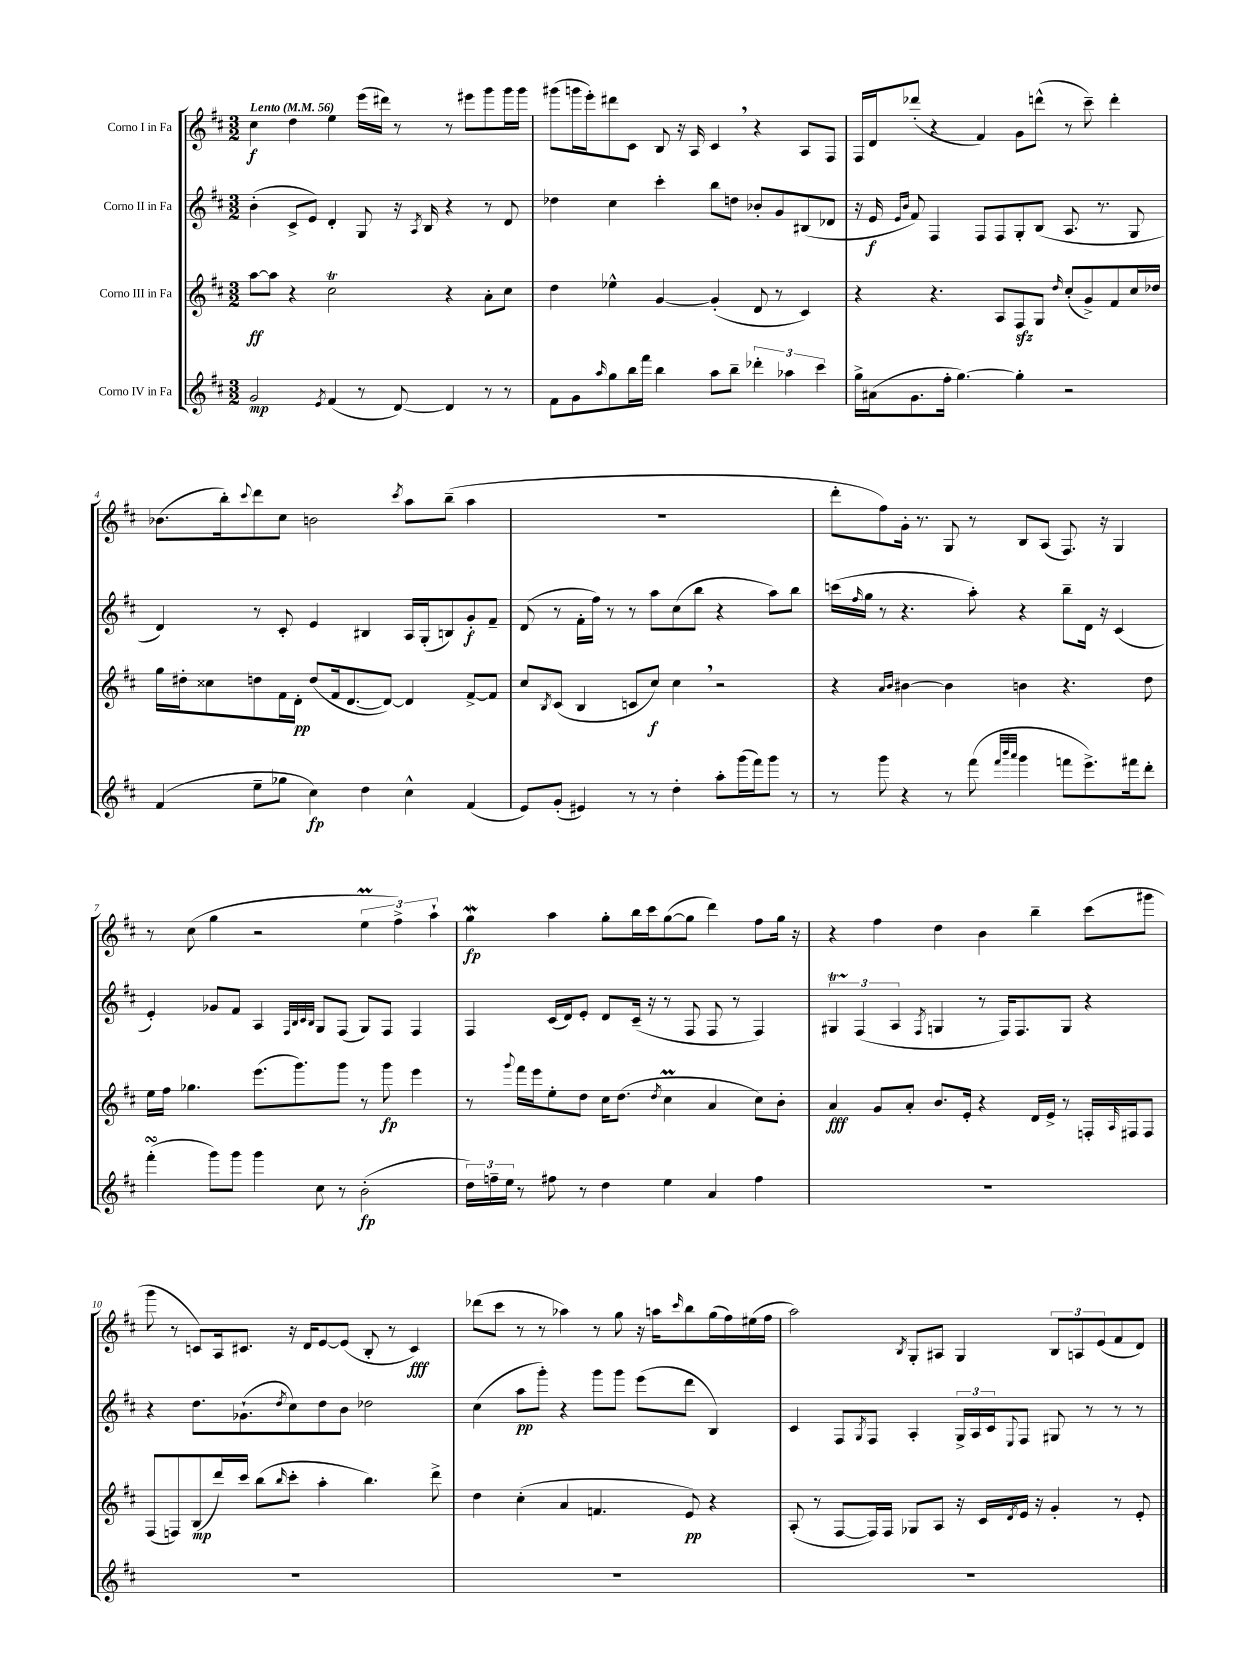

**kern	**kern	**kern	**kern
*staff4	*staff3	*staff2	*staff1
*clefG2	*clefG2	*clefG2	*clefG2
*k[f#c#]	*k[f#c#]	*k[f#c#]	*k[f#c#]
*M3/2	*M3/2	*M3/2	*M3/2
*MM56	*MM56	*MM56	*MM56
2g	[8aa	(4b'	4cc#
.	8aa]	.	.
.	4r	8c#^	4dd
.	.	8e)	.
8qe	.	.	.
(4f#	2cc#	4d'	4ee
8r	.	8G	(16eee
.	.	.	16ddd#)
[8d)	.	16r	8r
.	.	8qA	.
.	.	16B	.
4d]	4r	4r	8r
.	.	.	8eee#
8r	8a'	8r	8ggg
8r	8cc#	8d	16ggg
.	.	.	16ggg
=	=	=	=
8f#	4dd	4dd-	(8ggg#
8g	.	.	16ggg
.	.	.	16eee')
16qqaa	.	.	.
8gg	4ee-^^	4cc#	8ddd#
16bb	.	.	8c#
16fff#	.	.	.
4bb	[4g	4ccc#'	8B
.	.	.	16r
.	.	.	16A
8aa	(4g']	8bb	4c#
8bb~	.	8dd	.
6ddd-'	8d	8b-'	4r
.	8r	8g	.
6aa-	.	.	.
.	4c#)	(8B#	8A
6ccc#	.	.	.
.	.	8d-	8F#
=	=	=	=
16gg^	4r	16r	16F#
(16a#	.	16e	16d
.	.	16qqe	.
.	.	16qqb	.
8.g	.	8f#)	(8ddd-'
.	4.r	4F#	4r
16ff#'	.	.	.
[4.gg)	.	.	.
.	.	8F#	4f#)
.	8A	8F#	.
4gg']	8F#	8G'	8g
.	8G	(8B	(8ddd^^
.	16qqdd	.	.
2r	(8cc#'	8.A	8r
.	8g^)	.	8ccc#~)
.	.	8.r	.
.	8f#	.	4ddd'
.	16cc#	8G	.
.	16dd-	.	.
=	=	=	=
(4f#	16gg	4d)	(8.b-
.	16dd#'	.	.
.	8cc##	.	.
.	.	.	16bb')
.	.	.	8qqccc#
8ee~	8dd	8r	8ddd
8gg-	16f#	8c#'	8cc#
.	16d'	.	.
4cc#)	(8dd	4e	2b
.	16f#	.	.
.	[8.d	.	.
4dd	.	4B#	.
.	8d_)	.	.
.	.	.	8qccc#
4cc#^^	4d]	16A	8aa
.	.	(16G'	.
.	.	8B)	(8bb~
(4f#	[8f#^	8g'	4aa
.	8f#]	8f#~	.
=	=	=	=
8e)	8cc#	(8d	1.r
.	8qB	.	.
(8g'	(8c#	8r	.
4e#)	4B	16f#'	.
.	.	16ff#)	.
.	.	8r	.
8r	8c	8r	.
8r	8cc#)	8aa	.
4dd'	4cc#	(8cc#	.
.	.	8bb	.
8aa'	2r	4r	.
(16ggg	.	.	.
16fff#)	.	.	.
8ggg	.	8aa)	.
8r	.	8bb	.
=	=	=	=
8r	4r	(16ccc	8ddd'
.	.	16qqff#	.
.	.	16gg	.
8ggg	.	8r	8ff#)
.	16qqa	.	.
.	16qqb	.	.
4r	[4b#	4.r	16g'
.	.	.	8.r
8r	4b#]	.	8G
(8fff#	.	8aa')	8r
32qqfff#	.	.	.
32qqbbb	.	.	.
32qqaaa	.	.	.
4ggg	4b	4r	8B
.	.	.	(8A
8fff	4.r	8bb~	8.F#)
8.eee^)	.	16d	.
.	.	16r	16r
.	.	(4c#	4G
16fff#	.	.	.
8ddd'	8dd	.	.
=	=	=	=
(4fff#'	16ee	4e')	8r
.	16ff#	.	.
.	4.gg-	.	(8cc#
8ggg)	.	8g-	4gg
8ggg	.	8f#	.
4ggg	(8.eee	4A	2r
.	8.ggg)	.	.
.	.	32qqF#	.
.	.	32qqB	.
.	.	32qqc#	.
.	.	32qqB	.
8cc#	.	8G	.
8r	8ggg	(8F#	.
(2b'	8r	8G)	6ee
.	8ggg	8F#	.
.	.	.	6ff#^)
.	4eee	4F#	.
.	.	.	6aa`
=	=	=	=
24dd)	8r	4F#	4gg
24ff~	.	.	.
24ee	.	.	.
.	8qqggg	.	.
8r	16fff#	.	.
.	16eee	.	.
8ff#	8ee'	(16c#	4aa
.	.	16d)	.
8r	8dd	8e'	.
4dd	16cc#	8d	8gg'
.	(8.dd	.	.
.	.	(16c#~	16bb
.	.	16r	16ccc#
.	8qdd	.	.
4ee	4cc#	8r	([8gg
.	.	8F#	8gg]
4a	4a	8F#	4ddd)
.	.	8r	.
4ff#	8cc#)	4F#)	8ff#
.	8b'	.	16gg
.	.	.	16r
=	=	=	=
1.r	4a	6G#	4r
.	.	(6F#	.
.	8g	.	4ff#
.	.	6A	.
.	8a'	.	.
.	.	8qF#	.
.	8.b	4G	4dd
.	16e'	.	.
.	4r	8r	4b
.	.	16F#)	.
.	.	8.F#	.
.	16d	.	4bb~
.	16e^	.	.
.	8r	8G	.
.	16F'	4r	(8ccc#
.	16qqA	.	.
.	16F#	.	.
.	8F#	.	8ggg#
=	=	=	=
1.r	(8F#	4r	8ggg
.	8F)	.	8r
.	(8B	8.dd	8c)
.	16ddd)	.	16A
.	16ccc#	(8.g-`	8.c#
.	(8bb	.	.
.	16qqbb	8qdd	.
.	8ccc#'	8cc#)	16r
.	.	.	16d
.	4aa'	8dd	[8e
.	.	8b	(8e]
.	4.bb)	2dd-	8B'
.	.	.	8r
.	.	.	4c#)
.	8ddd^	.	.
=	=	=	=
1.r	4dd	(4cc#	(8ddd-
.	.	.	8ccc#
.	(4cc#'	8aa	8r
.	.	8ggg')	8r
.	4a	4r	4aa-)
.	4.f	8ggg	8r
.	.	8ggg	8gg
.	.	(8eee	16r
.	.	.	16aa
.	.	.	16qqccc#
.	8e)	8ddd	8bb
.	4r	4B)	(16gg
.	.	.	16ff#)
.	.	.	(16ee#
.	.	.	16ff#
=	=	=	=
1.r	(8A'	4c#	2aa)
.	8r	.	.
.	[8F#	8F#	.
.	.	8qG	.
.	16F#])	8F#	.
.	16F#	.	.
.	.	.	8qB
.	8G-	4A'	8G'
.	8A	.	8A#
.	16r	24G^	4G
.	.	24A	.
.	16c#	.	.
.	.	24c#	.
.	8qd	8qqE	.
.	16e	8F#	.
.	16r	.	.
.	4g'	8G#	12B
.	.	.	12A
.	.	8r	.
.	.	.	(12e
.	8r	8r	8f#
.	8e'	8r	8d)
==	==	==	==
*-	*-	*-	*-
